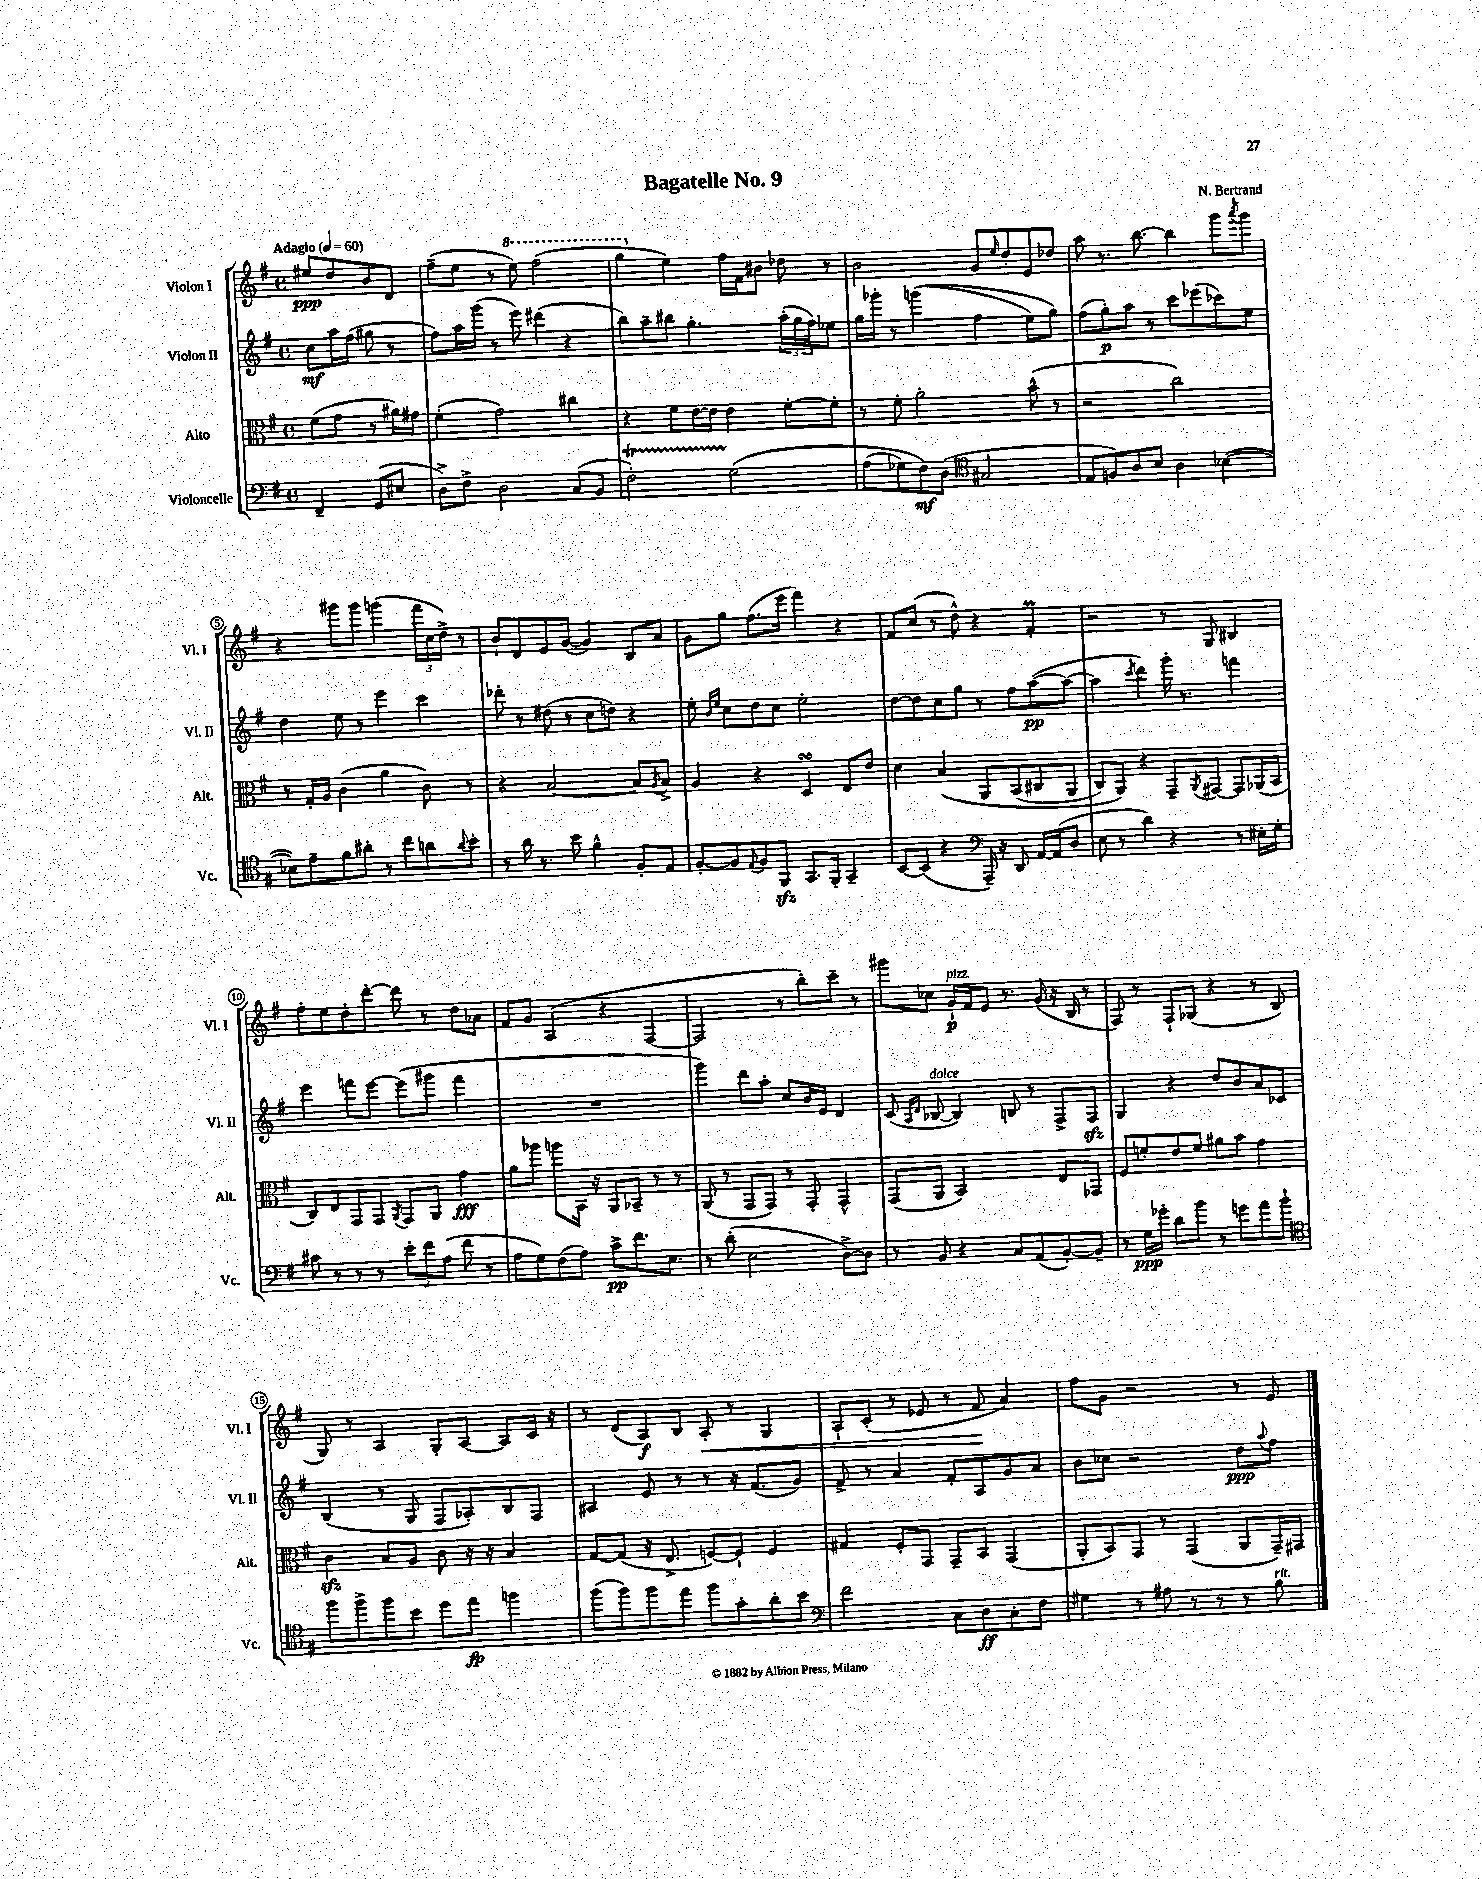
\header { title = "Bagatelle No. 9" composer = "N. Bertrand" }
<<
\new StaffGroup <<
\new Staff = "s0" \with { instrumentName = "Violon I" shortInstrumentName = "Vl. I" } {
    \clef treble \key g \major \defaultTimeSignature \time 4/4 \partial 2 \tempo "Adagio" 4 = 60
    eis''8\ppp d''8 b'8 d'8 |
    fis''8--( e''8 r8 \ottava #1 e'''8) fis'''2( |
    g'''4 \ottava #0 e''4) fis''16 fis'16 bis'8 des''8 r8 |
    b'2 g'8 \grace { e''16 } d''8-. e'8 des''8 |
    a''8 r8. b''8.~ b''4 g'''8 \acciaccatura { a'''8 } g'''8 |
    r4 gis'''8 gis'''8 g'''4( \tuplet 3/2 { fis'''16 c''16 d''16->) } r8 |
    b'8-! d'8 e'8 g'8~( g'4) b8 a'8 |
    g'8 g''8 fis''8.( e'''16 fis'''4) r4 |
    fis'8 c''8( r8 d''8-^) r4 fis'4-.\prall |
    r2 r8 g8 bis4 |
    fis''8-. e''8 d''8-. d'''8~-. d'''8 r8 d''8 aes'8 |
    fis'8 g'8 a4( r4 fis4~ |
    fis2 r8 b''8-.) c'''8-- r8 |
    gis'''8 ces''8 g'16-!\p^\markup { \italic "pizz." } fis'16 e'8 r8. g'16( r16 b16 r8 |
    fis8) r8 fis8-! ges8( r4 r8 b8 |
    g8) r8 a4 g8-. a8~ a8 c'16 r16 |
    r8 d'8( a8\f) b8 a8-.\< r8 g4 |
    a8-! c'8-.( r8 ees'8 r8 fis'8\! a'4) |
    fis''8 g'8 r2 r8 e'8 \bar "|." |
}
\new Staff = "s1" \with { instrumentName = "Violon II" shortInstrumentName = "Vl. II" } {
    \clef treble \key g \major \defaultTimeSignature \time 4/4 \partial 2
    c''8\mf a''16 fis''16( gis''8 r8 |
    fis''8) a''16 g'''16( r8 e'''8) dis'''4( r4 |
    b''8) a''8-- bis''8 g''4.-. \tuplet 3/2 { a''16-.( g''16 fis''16) } ees''8 |
    g''16 ges'''16-. r8 g'''4(\( fis''4 e''8) g''8\) |
    fis''8( g''8-.\p) a''8 r8 c'''8 ees'''8( ces'''8) e''8 |
    d''4 e''8 r8 e'''4 c'''4 |
    des'''8-. r8 dis''8( r8 c''8 d''8) r4 |
    e''8-. \grace { b'16 e''16 } c''8 d''8 c''8 e''2-. |
    d''8~ d''8 c''8 g''8 r8 fis''8 a''8~\pp( a''8~ |
    a''4 \acciaccatura { c'''8 } d'''4) g'''16-. r8. f'''4 |
    e'''4 f'''8 e'''8~ e'''8( gis'''8 f'''4 |
    R1 |
    g'''4) d'''8 a''8-. c''8 b'16 e'16 d'4 |
    c'8( \grace { a16 d'16 } bes8~^\markup { \italic "dolce" } bes4) b8 r8 fis8-> fis8\sfz |
    g4 r4 d''8 b'8 a'8 ces'8 |
    b4( r8 g8 fis8 aes8-.) b8 fis8 |
    ais4 e'8 r8 r8 r16 fis'8.( g'8) |
    fis'8-> r8 a'4 fis'8-. a8 g'8 a'8 |
    b'8 ces''8 r2 d''8\ppp \appoggiatura { a''8 } fis''8 \bar "|." |
}
\new Staff = "s2" \with { instrumentName = "Alto" shortInstrumentName = "Alt." } {
    \clef alto \key g \major \defaultTimeSignature \time 4/4 \partial 2
    fis'8( g'8 r8 ais'16) gis'16 |
    fis'4-.( g'2) cis''4 |
    r4 fis'8 e'16~ e'16 e'4 fis'8~-. fis'8-. |
    r8 fis'8-. a'2-. b'8-^( r8 |
    r2 c''2) |
    r8 g16-. a16 c'4( a'4 c'8) r8 |
    r4 b2~ b8 \acciaccatura { a8 } b8-> |
    a4 r4 d4\turn e8 e'8 |
    d'4 b4\( a,8 b,8( cis8 a,8 |
    c8) a,8\) r4 g,8-- \acciaccatura { a,8 } gis,8~ gis,8 aes,16( b,16 |
    c8) e8 g,8 g,8 \acciaccatura { a,8 } g,8 a,8 g'4\fff |
    a'8 aes''8 a''8 b,16 r16 a,8 bes,8-- r8 r8 |
    a,8( r8 g,8 g,8) r8 g,8-. g,4-^ |
    g,8( a,8 b,2) e8 ges,8 |
    fis8 f'8-. e'8 f'8 ais'8 b'8 g'4 |
    c'4\sfz b8 a8 c'8 r16 r16 b4 |
    g8~ g8( r16 e8.-> f8~) f8-! f4 |
    gis4 fis8-. g,8 g,8-- b,8 g,4( |
    a,8-. b,8) g,8 r8 g,4( a,8 g,16--) gis,16 \bar "|." |
}
\new Staff = "s3" \with { instrumentName = "Violoncelle" shortInstrumentName = "Vc." } {
    \clef bass \key g \major \defaultTimeSignature \time 4/4 \partial 2
    fis,4-- g,8( eis8 |
    d8->) fis8-> d2 c8( b,8 |
    fis2-.\startTrillSpan) g2\stopTrillSpan\( |
    a8( ges8) fis8\mf\) d8( \clef tenor gis2 |
    e8 f8) a8 b8 a4 bes4~( |
    bes8) e'8-- fis'8 ais'8-. r8 c''8 a'8 \appoggiatura { a'8 } b'8-. |
    r8 a'16 r8. b'8 fis'4-^ fis8-. e8 |
    fis8~-. fis8 \appoggiatura { e8 } fis8 fis,8\sfz g,8. fis,16-. g,4-- |
    b,8~ b,8( r4 \clef bass a,,16--) r16 d,8 a,16~ a,16( d8 |
    e8 r8 d'4) r4 r8 eis16-. g16-. |
    cis'8 r8 r8 r8 \tuplet 3/2 { e'8-. fis'8 a8( } fis'8 r8 |
    a8 g8) fis8( a8) c'8->\pp fis'8. e8. |
    r8 d'8-.( e2 d8~->) d8 |
    r8 b,8 r4 c8 a,8( b,8~-.) b,8-- |
    r8 g16\ppp ges'16-. d'8 b'8 r8 g'8 a'8 b'8-! |
    \clef tenor fis''8 fis''8-> fis''8 b'8 d''8 e''8\fp f''4 |
    fis''8( fis''8) fis''8 e''8 fis''8 g'8-. a'8-. b'8 |
    \clef bass fis'2 c8 d8\ff c8-. fis8 |
    gis4 r8 ais8 r8 r8 r8 b8^\markup { \italic "rit." } \bar "|." |
}
>>
>>
\layout { \context { \Score \override BarNumber.stencil = #(make-stencil-circler 0.1 0.3 ly:text-interface::print) } }
